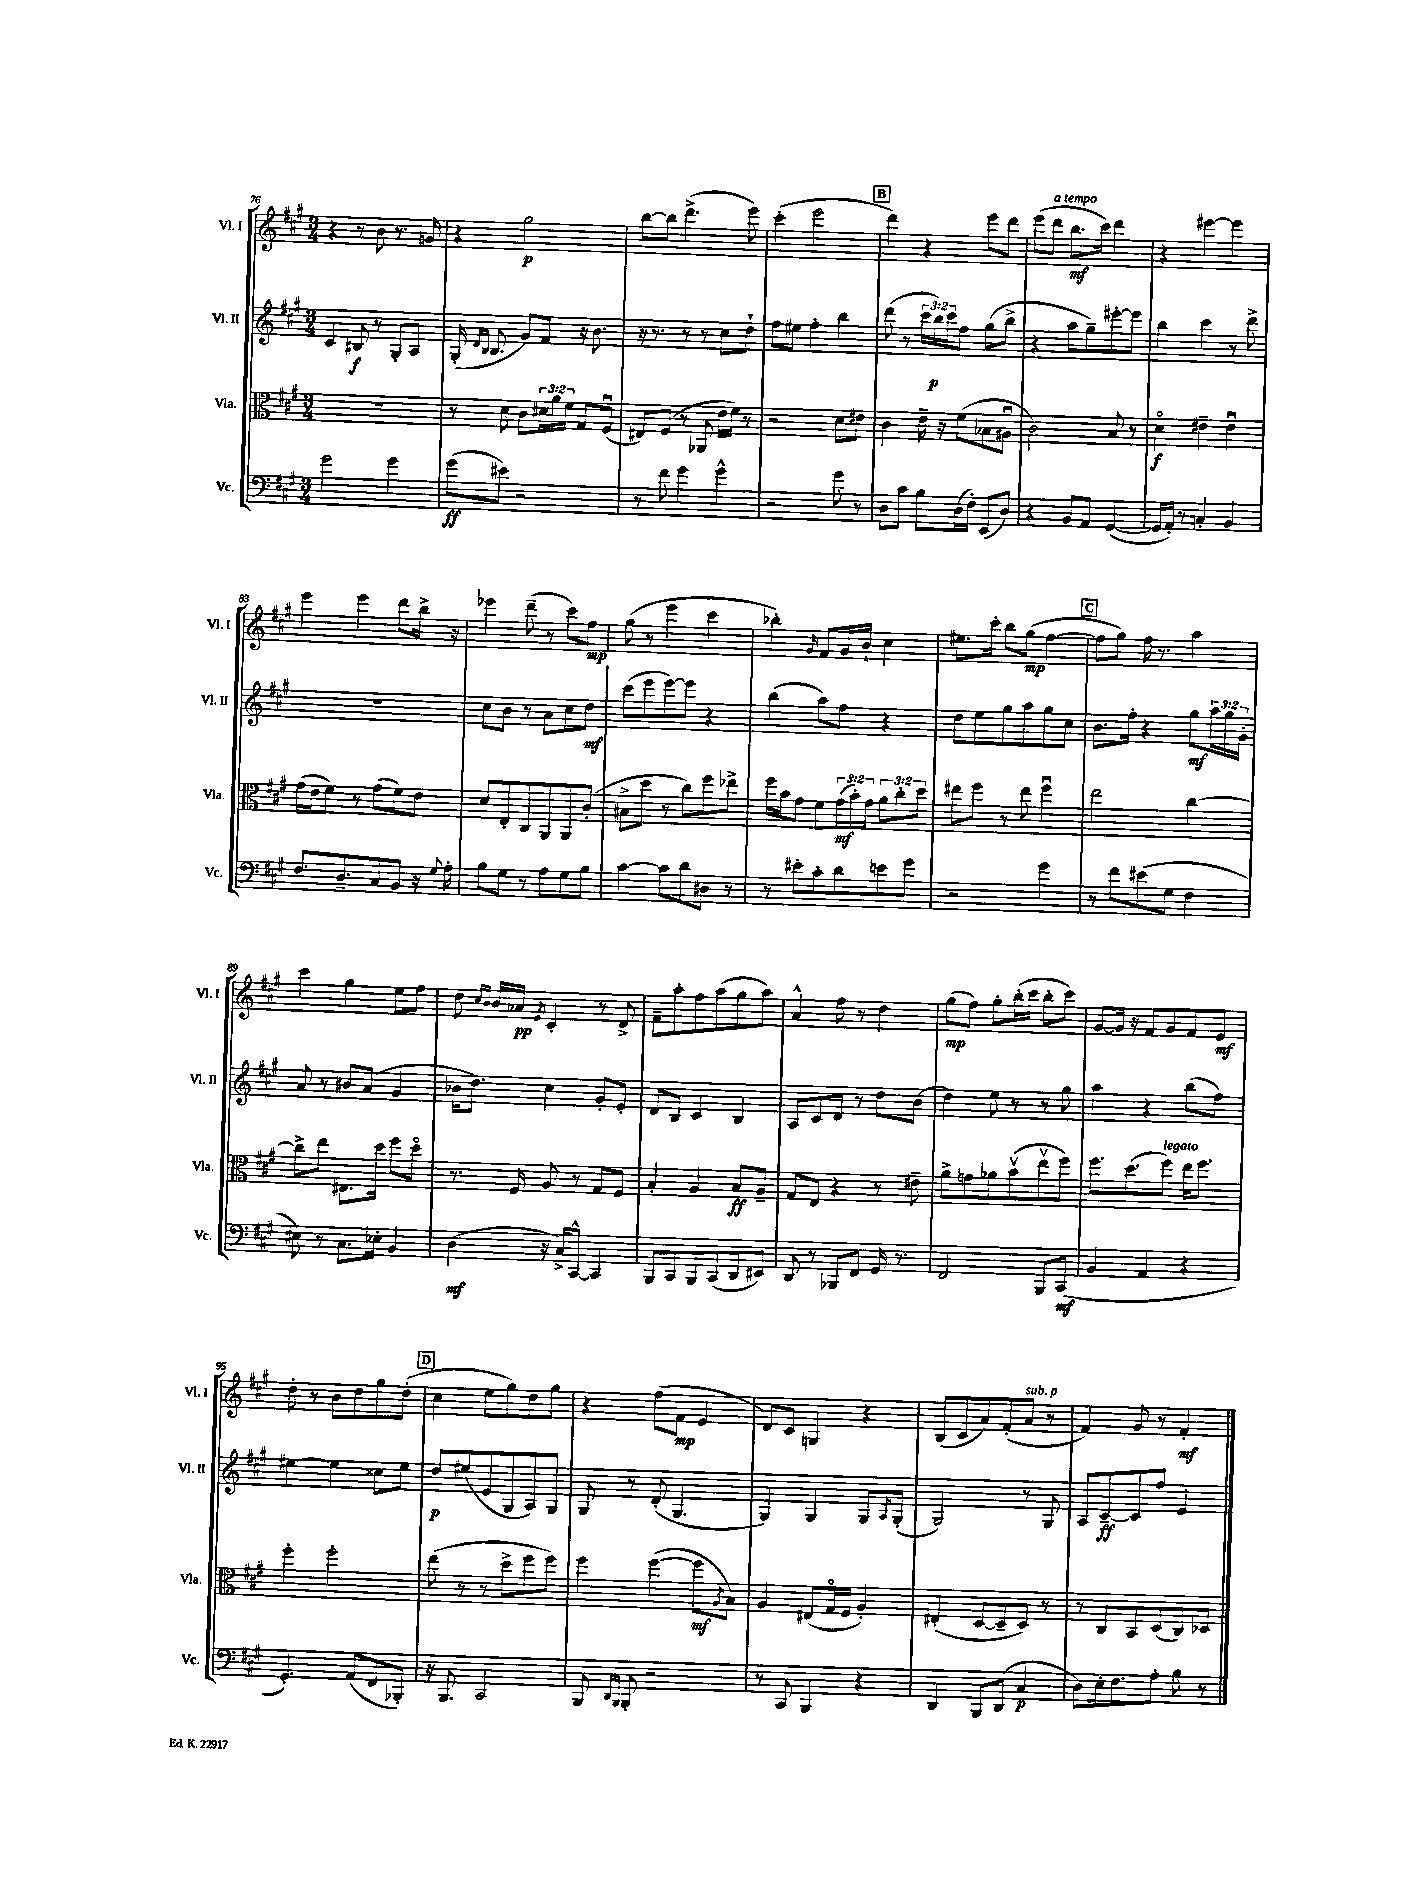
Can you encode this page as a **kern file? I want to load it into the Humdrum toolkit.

**kern	**kern	**kern	**kern
*staff4	*staff3	*staff2	*staff1
*clefF4	*clefC3	*clefG2	*clefG2
*k[f#c#g#]	*k[f#c#g#]	*k[f#c#g#]	*k[f#c#g#]
*M3/4	*M3/4	*M3/4	*M3/4
2g#	2.r	4c#	4r
.	.	8B#	8r
.	.	8r	8b
4g#	.	8G#'	8.r
.	.	8A	.
.	.	.	16g
=	=	=	=
(8g#	8r	(16G#'	4r
.	.	16qqd	.
.	.	16qqB	.
.	.	8.B	.
8e#)	8d	.	.
2r	8c#	8g#)	2gg#
.	24d#	8f#	.
.	24a	.	.
.	24f#	.	.
.	8G#	16r	.
.	.	8.b	.
.	(8F#u	.	.
=	=	=	=
8r	8E#)	16r	[8bb
.	.	8.r	.
8f#	(8F#	.	8bb]
4g#	8r	8r	(4.ddd^
.	8AA-	8r	.
4g#^^	16e	8cc#	.
.	16f#)	.	.
.	8r	8dd`	8eee)
=	=	=	=
2r	2r	8ff#	(4ccc#'
.	.	8ee#	.
.	.	4ff#'	2eee
8g#	8d	4bb	.
8r	8e#	.	.
=	=	=	=
8D	4c#	(8ddd	4ddd)
8c#	.	8r	.
8B	16e~	24ccc#	4r
.	.	24bb)	.
.	16r	.	.
.	.	24ccc#	.
(16D	(8f#	8ff#	.
16F#')	.	.	.
(8EE	8B-	(8gg#	8eee
8D)	8A#u	8bb^	8ddd
=	=	=	=
4r	2c#)	4r	(8eee
.	.	.	8ddd
8BB	.	8aa	8.bb
8AA	.	8gg#~)	.
.	.	.	16ccc#)
([4GG#	8B	[8eee#'	4ddd
.	8r	8eee#]	.
=	=	=	=
16GG#]	4do	4bb	4r
16AA')	.	.	.
8r	.	.	.
4C'	4e#~	4ccc#	[4eee#
4BB	4e#u	8r	4eee#]
.	.	8ddd^	.
=	=	=	=
8.F#	(16g#	2.r	4eee
.	16e	.	.
.	8f#)	.	.
8.D~	.	.	.
.	8r	.	4eee
8C#	(8g#	.	.
8BB	8f#)	.	8ddd
16r	8e	.	16bb^
8qqG#	.	.	.
16A'	.	.	16r
=	=	=	=
8B	8d	8cc#	4eee-
8G#	8E'	8b	.
8r	8C#	8r	(8ddd~
8A	8AA	8a	8r
8G#	8AA	8cc#	8ccc#)
8B	(8c#'	8dd	8ff#
=	=	=	=
[4c#	8B#^	(8ccc#	(8gg#
.	8dd	8eee	8r
8c#]	8r	[8eee)	4eee
8d	8cc#)	8eee]	.
8D#	8ff#	4r	4ccc#
8r	8ee-^	.	.
=	=	=	=
8r	16ff#	(4bb	4bb-')
.	16b	.	.
8e#'	8g#	.	.
.	.	.	16qqg#
8c#'	8f#	8aa)	8f#
8d	(24g#	8ff#	16g#
.	24b')	.	.
.	.	.	16b`
.	24g#	.	.
8e	12a	4r	4cc#
.	12cc#'	.	.
8g#	.	.	.
.	12dd	.	.
=	=	=	=
2r	8ee#	8dd	8.ee#
.	8ff#	8ee	.
.	.	.	16ccc#'
.	8r	8gg#	8bb
.	8ee#	8aa	(8gg#
4g#	4ff#u	8gg#	[4ff#
.	.	8cc#	.
=	=	=	=
8r	2ee	8.b	8ff#]
8f#	.	.	8gg#)
.	.	16ff#'	.
(8e#	.	4r	16ff#
.	.	.	8.r
8G#	.	.	.
4F#	[4cc#	8gg#	4aa
.	.	24aa	.
.	.	24gg#	.
.	.	24g#'	.
=	=	=	=
8E#)	8cc#^]	8a	4ccc#
8r	8ee	8r	.
8.C#	8.E#	8b#	4gg#
.	.	(8a	.
16E-'	16dd	.	.
4BB	8ff#	4g#	8ee
.	8ddo	.	8ff#
=	=	=	=
(4D	8.r	16b-	8dd
.	.	8.dd)	.
.	.	.	16qqcc#
.	.	.	16qqb
.	.	.	16b
.	16F#	.	16a-
.	.	.	8qe
16r	8A	4cc#	4c#'
16C#^)	.	.	.
[8CC#^^	8r	.	.
4CC#]	8G#	8g#'	8r
.	8F#	8e'	8d^
=	=	=	=
8BBB	4B'	8d	8f#~
8CC#	.	8B	8aa'
8BBB	4A	4c#	8ff#
(8CC#	.	.	(8aa
8DD	8B	4B	8gg#
8EE#)	8A~	.	8aa)
=	=	=	=
8DD	8G#	8A	4a^^
8r	8E	8c#	.
8BBB-	4r	8d	8ff#
8FF#	.	8r	8r
16GG#	8r	8dd	4dd
8.r	.	.	.
.	8e#~	(8b	.
=	=	=	=
2FF#	8a^	4dd)	(8gg#
.	8g	.	8ff#)
.	8a-	8ee	8gg#'
.	(8bv	8r	(16bb'
.	.	.	16ccc#
8BBB	8eev	8r	8bb'
(8CC#	8ff#)	8gg#	8ccc#)
=	=	=	=
4BB	8.ff#	4aa	[8g#
.	.	.	16g#]
.	(8.dd	.	16r
4AA	.	4r	8f#
.	8ff#)	.	8g#
4r	16ee	(8bb	8f#
.	8.ff#	.	.
.	.	8ff#)	8e
=	=	=	=
4.GG#')	4ff#'	[4ee#	8dd'
.	.	.	8r
.	2ff#'	4ee#]	8b
(8AA	.	.	8dd
8FF#	.	8cc##	8gg#
8BBB-')	.	8ee#	(8dd'
=	=	=	=
16r	(8ee	8dd	4cc#
8.BBB	.	.	.
.	8r	(8ee#	.
2CC#	8r	8e	8ee
.	8dd^	8G#	8gg#)
.	8ff#	8A)	8dd
.	8ff#)	8G#	8gg#
=	=	=	=
8BBB	4ff#	8G#	4r
16qqDD	.	.	.
16qqBBB	.	.	.
8BBB'	.	8r	.
2r	([4ff#	(8d'	(8ff#
.	.	4.G#	8f#
.	8ff#]	.	4e
.	8qA	.	.
.	8B)	.	.
=	=	=	=
8r	4A	4G#)	8d)
8CC#	.	.	8c#
4BBB	(8E#	4G#	4G
.	16G#o	.	.
.	16F#	.	.
4r	4A')	8G#	4r
.	.	8qA	.
.	.	(8G#'	.
=	=	=	=
4DD	(4E#'	2G#)	(8B
.	.	.	8c#
8BBB	[8D	.	8a)
(8DD	8D~]	.	(8f#'
4C#	8D)	8r	8a
.	8r	8G#	8r
=	=	=	=
8D)	8r	8A	4f#)
16E'	8C#	[8c#~	.
8.F#	.	.	.
.	8BB	8c#]	8g#
8A'	(8D	8ff#	8r
8B	8C#)	4e	4f#'
8r	8D-	.	.
==	==	==	==
*-	*-	*-	*-
